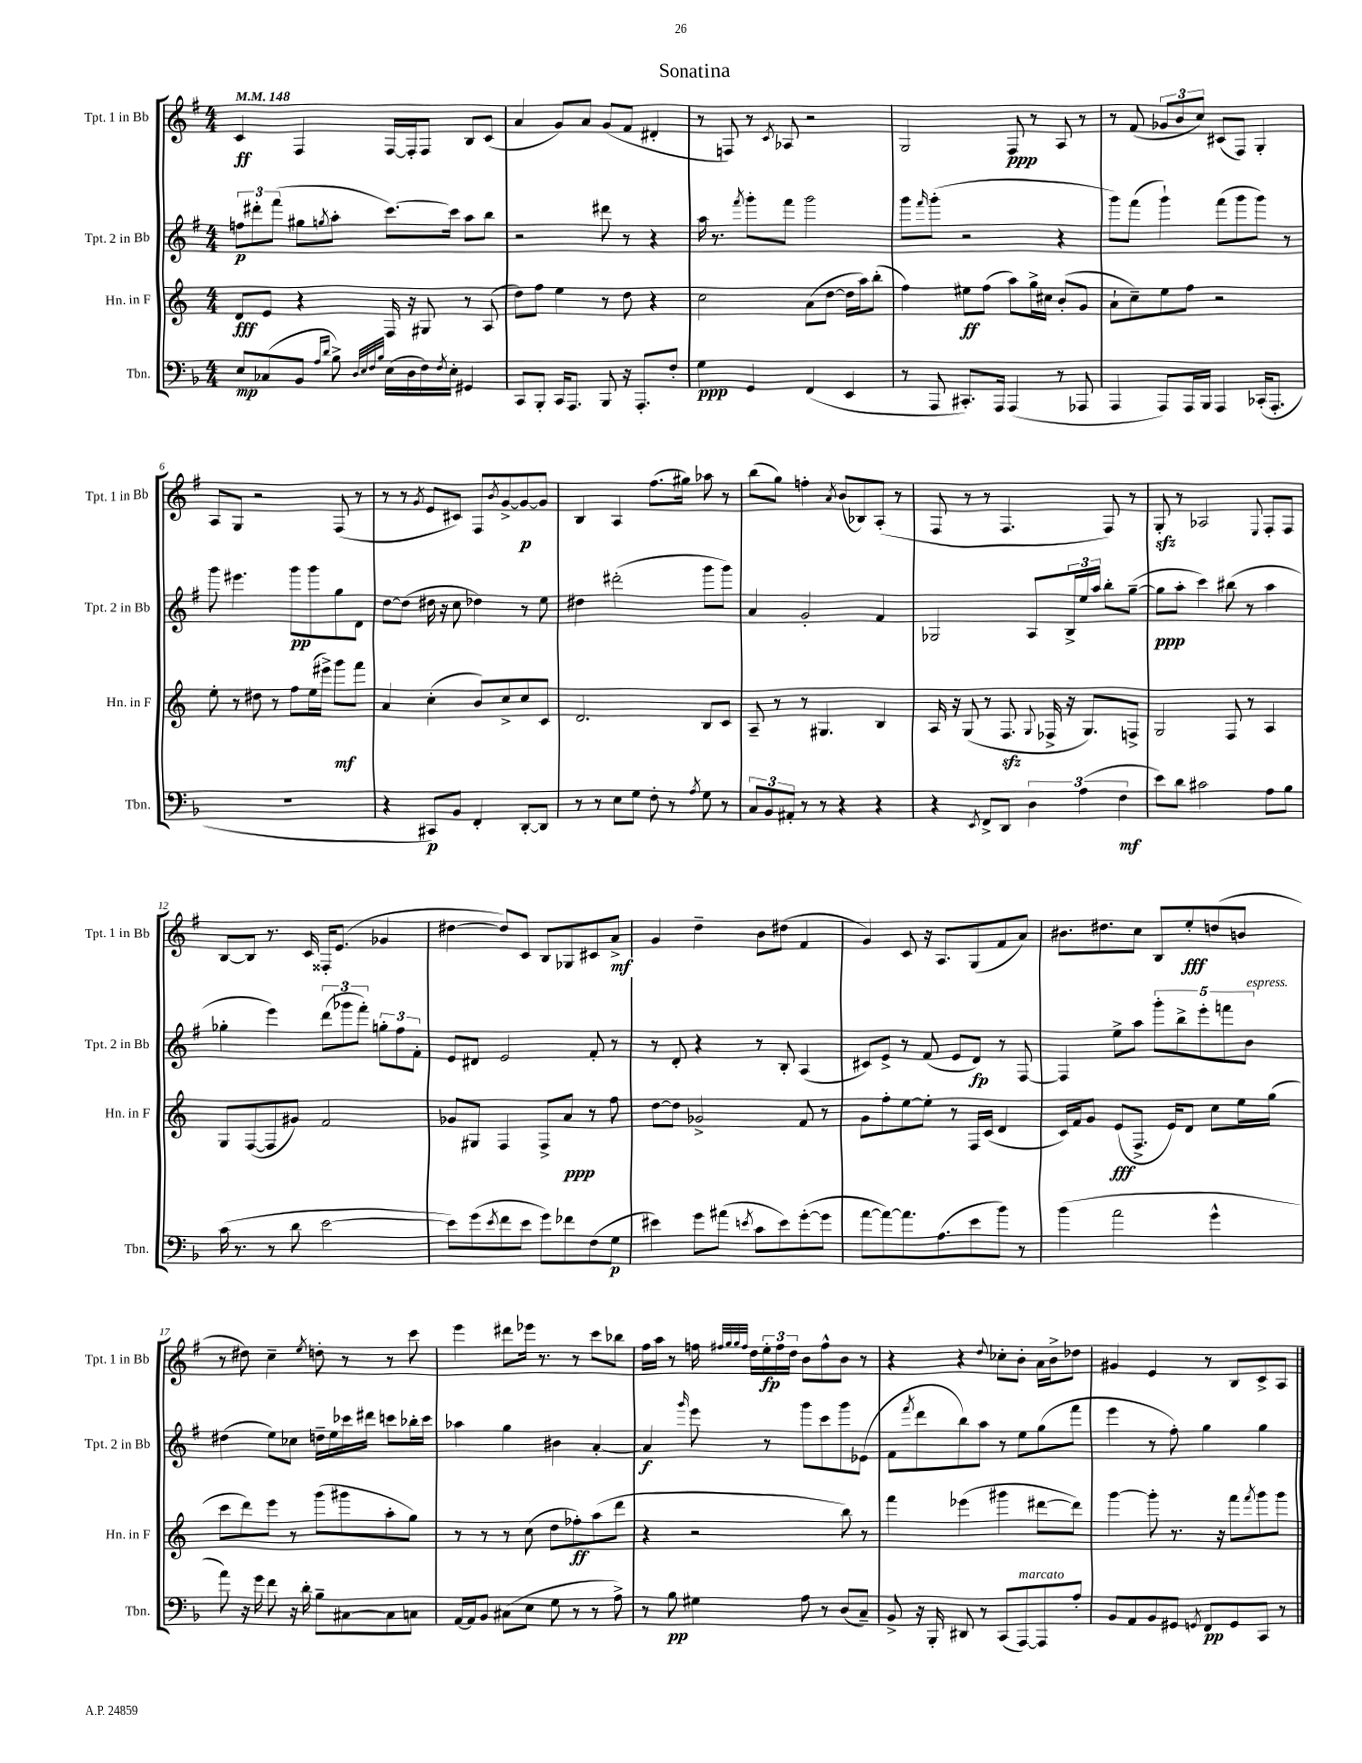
\header { title = "Sonatina" }
<<
\new StaffGroup <<
\new Staff = "s0" \with { instrumentName = "Tpt. 1 in Bb" shortInstrumentName = "Tpt. 1 in Bb" } {
    \clef treble \key g \major \numericTimeSignature \time 4/4 \tempo 4 = 148
    c'4\ff fis4 fis16~ fis16-. fis8 b8 c'8( |
    a'4 g'8) a'8 g'8( fis'8 dis'4-. |
    r8 f8) r8 \acciaccatura { c'8 } aes8 r2 |
    g2 fis8\ppp r8 a8 r8 |
    r8 fis'8( \tuplet 3/2 { ges'8 b'8 c''8) } cis'8( fis8) g4-. |
    a8 g8 r2 fis8( r8 |
    r8 r8 \acciaccatura { g'8 } e'8 cis'8) fis8 \acciaccatura { b'8 } g'8~-> g'8~\p g'8 |
    b4 a4 fis''8.( gis''16) aes''8 r8 |
    b''8( g''8) f''4-. \acciaccatura { a'8 } b'8( bes8) a8-.( r8 |
    fis8 r8 r8 fis4. fis8) r8 |
    g8-.\sfz r8 aes2 \appoggiatura { e8 } fis8-. fis8 |
    b8~ b8 r8. c'16 fisis16-. e'8.( ges'4 |
    dis''4~ dis''8) c'8 b8 ges8 cis'8 a'8->\mf |
    g'4 d''4-- b'8 dis''8( fis'4 |
    g'4) c'8 r16 a8. g8( fis'8 a'8) |
    bis'8. dis''8. c''8 b8 e''8-.\fff d''8( b'8 |
    r8 dis''8) c''4-- \acciaccatura { e''8 } d''8-. r8 r8 c'''8 |
    e'''4 dis'''8 ees'''16 r8. r8 c'''8 bes''8 |
    fis''16 a''16 r8 f''16 \grace { fis''32 g''32 g''32 fis''32 } d''16 \tuplet 3/2 { e''16-.\fp fis''16 d''16 } b'8 fis''8-^ b'8 r8 |
    r4 r4 \appoggiatura { d''8 } ces''8-. b'8-. a'16 b'16-> des''8 |
    gis'4 e'4 r8 b8 c'8-> a8 \bar "|." |
}
\new Staff = "s1" \with { instrumentName = "Tpt. 2 in Bb" shortInstrumentName = "Tpt. 2 in Bb" } {
    \clef treble \key g \major \numericTimeSignature \time 4/4
    \tuplet 3/2 { f''8\p dis'''8-. fis'''8( } gis''8 \acciaccatura { g''8 } a''8-. c'''8.~) c'''16 a''8 b''8 |
    r2 dis'''8 r8 r4 |
    a''16 r8. \acciaccatura { fis'''8 } g'''8-. fis'''8 g'''2 |
    g'''8 \grace { fis'''16 } g'''8-.( r2 r4 |
    g'''8) fis'''8( g'''4-!) fis'''8( g'''8 g'''8) r8 |
    g'''8 eis'''4. g'''8\pp g'''8 g''8 d'8 |
    d''8~ d''8( dis''16 r16 c''8 des''4) r8 e''8 |
    dis''4 dis'''2-.( g'''8 g'''8) |
    a'4 g'2-. fis'4 |
    ges2 a8 \tuplet 3/2 { b16-> e''16 a''16 } b''8-. g''8~--( |
    g''8\ppp a''8-. c'''4) bis''8( r8 a''4 |
    ges''4-. e'''4) \tuplet 3/2 { d'''8( ges'''8 fis'''8-.) } \tuplet 3/2 { g''8-. fis''8 fis'8-. } |
    e'8 dis'8 e'2 fis'8-. r8 |
    r8 d'8-. r4 r8 b8-. a4( |
    cis'8) e'8-> r8 fis'8( e'8 d'8\fp) r8 fis8~ |
    fis4 e''8-> a''8 \tuplet 5/4 { g'''8-. b''8-> e'''8-. f'''8 b'8^\markup { \italic "espress." } } |
    dis''4( e''8) ces''8 d''16-- e''16 ces'''16 dis'''16 c'''8 bes''16-. c'''16 |
    aes''4 g''4 bis'4 a'4~-. |
    a'4\f \grace { g'''16 } e'''8 r8 g'''8 c'''8 g'''8 ees'8( |
    fis'8 \acciaccatura { fis'''8 } d'''8 b''8) a''8 r8 e''8 g''8( fis'''8 |
    e'''4 r8 fis''8-.) g''4 g''4 \bar "|." |
}
\new Staff = "s2" \with { instrumentName = "Hn. in F" shortInstrumentName = "Hn. in F" } {
    \clef treble \key c \major \numericTimeSignature \time 4/4
    d'8\fff e'8 r4 f16 r16 gis8 r8 a8( |
    d''8) f''8 e''4 r8 d''8 r4 |
    c''2 a'8( d''8~ d''16 a''16) b''8-.( |
    f''4) eis''8\ff f''8( a''8) g''16-> cis''16 b'8-.( g'8 |
    a'8-! c''8--) e''8 f''8 r2 |
    e''8-. r8 dis''8 r8 f''8 e''16( eis'''16->) g'''8\mf f'''8 |
    a'4 c''4-.( b'8) c''8-> c''8 c'8 |
    d'2. b8 c'8 |
    a8-- r8 r8 gis4. b4 |
    a16 r16 g8( r8 f8.\sfz \appoggiatura { g8 } fes16-> r16 g8.) f8-> |
    g2 f8 r8 a4 |
    g8 f8~( f8 gis'8) f'2 |
    ges'8 gis8 f4 f8-> a'8\ppp r8 f''8 |
    d''8~ d''8 ges'2-> f'8 r8 |
    g'8 f''8-. e''8~ e''8-. r8 f16 c'16( d'4 |
    c'16) f'16 g'8 e'8\fff( f8.-> e'16) d'8 c''8 e''16 g''16( |
    c'''8 d'''8) e'''8 r8 g'''8( gis'''8 a''8-. g''8) |
    r8 r8 r8 c''8( d''8 fes''8-.\ff) a''8( d'''8 |
    r4 r2 b''8) r8 |
    f'''4 ees'''4( gis'''4 dis'''8~ dis'''8) |
    g'''4~ g'''8-. r8. r16 f'''8 \acciaccatura { f'''8 } g'''8 g'''8 \bar "|." |
}
\new Staff = "s3" \with { instrumentName = "Tbn." shortInstrumentName = "Tbn." } {
    \clef bass \key f \major \numericTimeSignature \time 4/4
    e8\mp ces8( bes,8 \grace { a16 d'16 } bes8->) \grace { d32 e32 f32 bes32 } e16( d16 f16) \acciaccatura { f8 } e16-. gis,4 |
    c,8 bes,,8-. c,16 a,,8. bes,,8 r16 a,,8.-. f8-. |
    g4\ppp g,4 f,4( e,4 |
    r8 a,,8 cis,8.-.) a,,16 a,,4( r8 aes,,8 |
    a,,4 a,,8) a,,16 bes,,16 a,,4 ces,16-.( a,,8.-. |
    R1 |
    r4 cis,8\p) bes,8 f,4-. d,8~-. d,8 |
    r8 r8 e8 g8 f8-. r8 \acciaccatura { a8 } g8 r8 |
    \tuplet 3/2 { c8 bes,8 ais,8-. } r8 r8 r4 r4 |
    r4 \acciaccatura { e,8 } f,8-> d,8 \tuplet 3/2 { d4 a4( f4\mf } |
    e'8) d'8 cis'2 a8 bes8 |
    c'16( r8. r8 d'8 e'2~ |
    e'8) g'8( \acciaccatura { e'8 } f'8 e'8 g'8) fes'8 f8( g8\p |
    eis'4) g'8 ais'8( \acciaccatura { e'8 } c'8 e'8) g'8~-.( g'8 |
    a'8~ a'8~) a'8. a8.( e'8 bes'8) r8 |
    bes'4( a'2 g'4-^ |
    a'8) r16 g'16 f'8 r16 d'16-. bes8-- cis8~ cis8 c8 |
    a,16~ a,16 bes,8 cis8( e8 g8 r8 r8 a8->) |
    r8 bes8\pp gis4 a8 r8 d8( c8--) |
    bes,8-> r16 bes,,16-. dis,8 r8 c,8( a,,8~^\markup { \italic "marcato" }) a,,8 a8-. |
    bes,8 a,8 bes,8 gis,8 \acciaccatura { g,8 } f,8\pp g,8 c,8 r8 \bar "|." |
}
>>
>>
